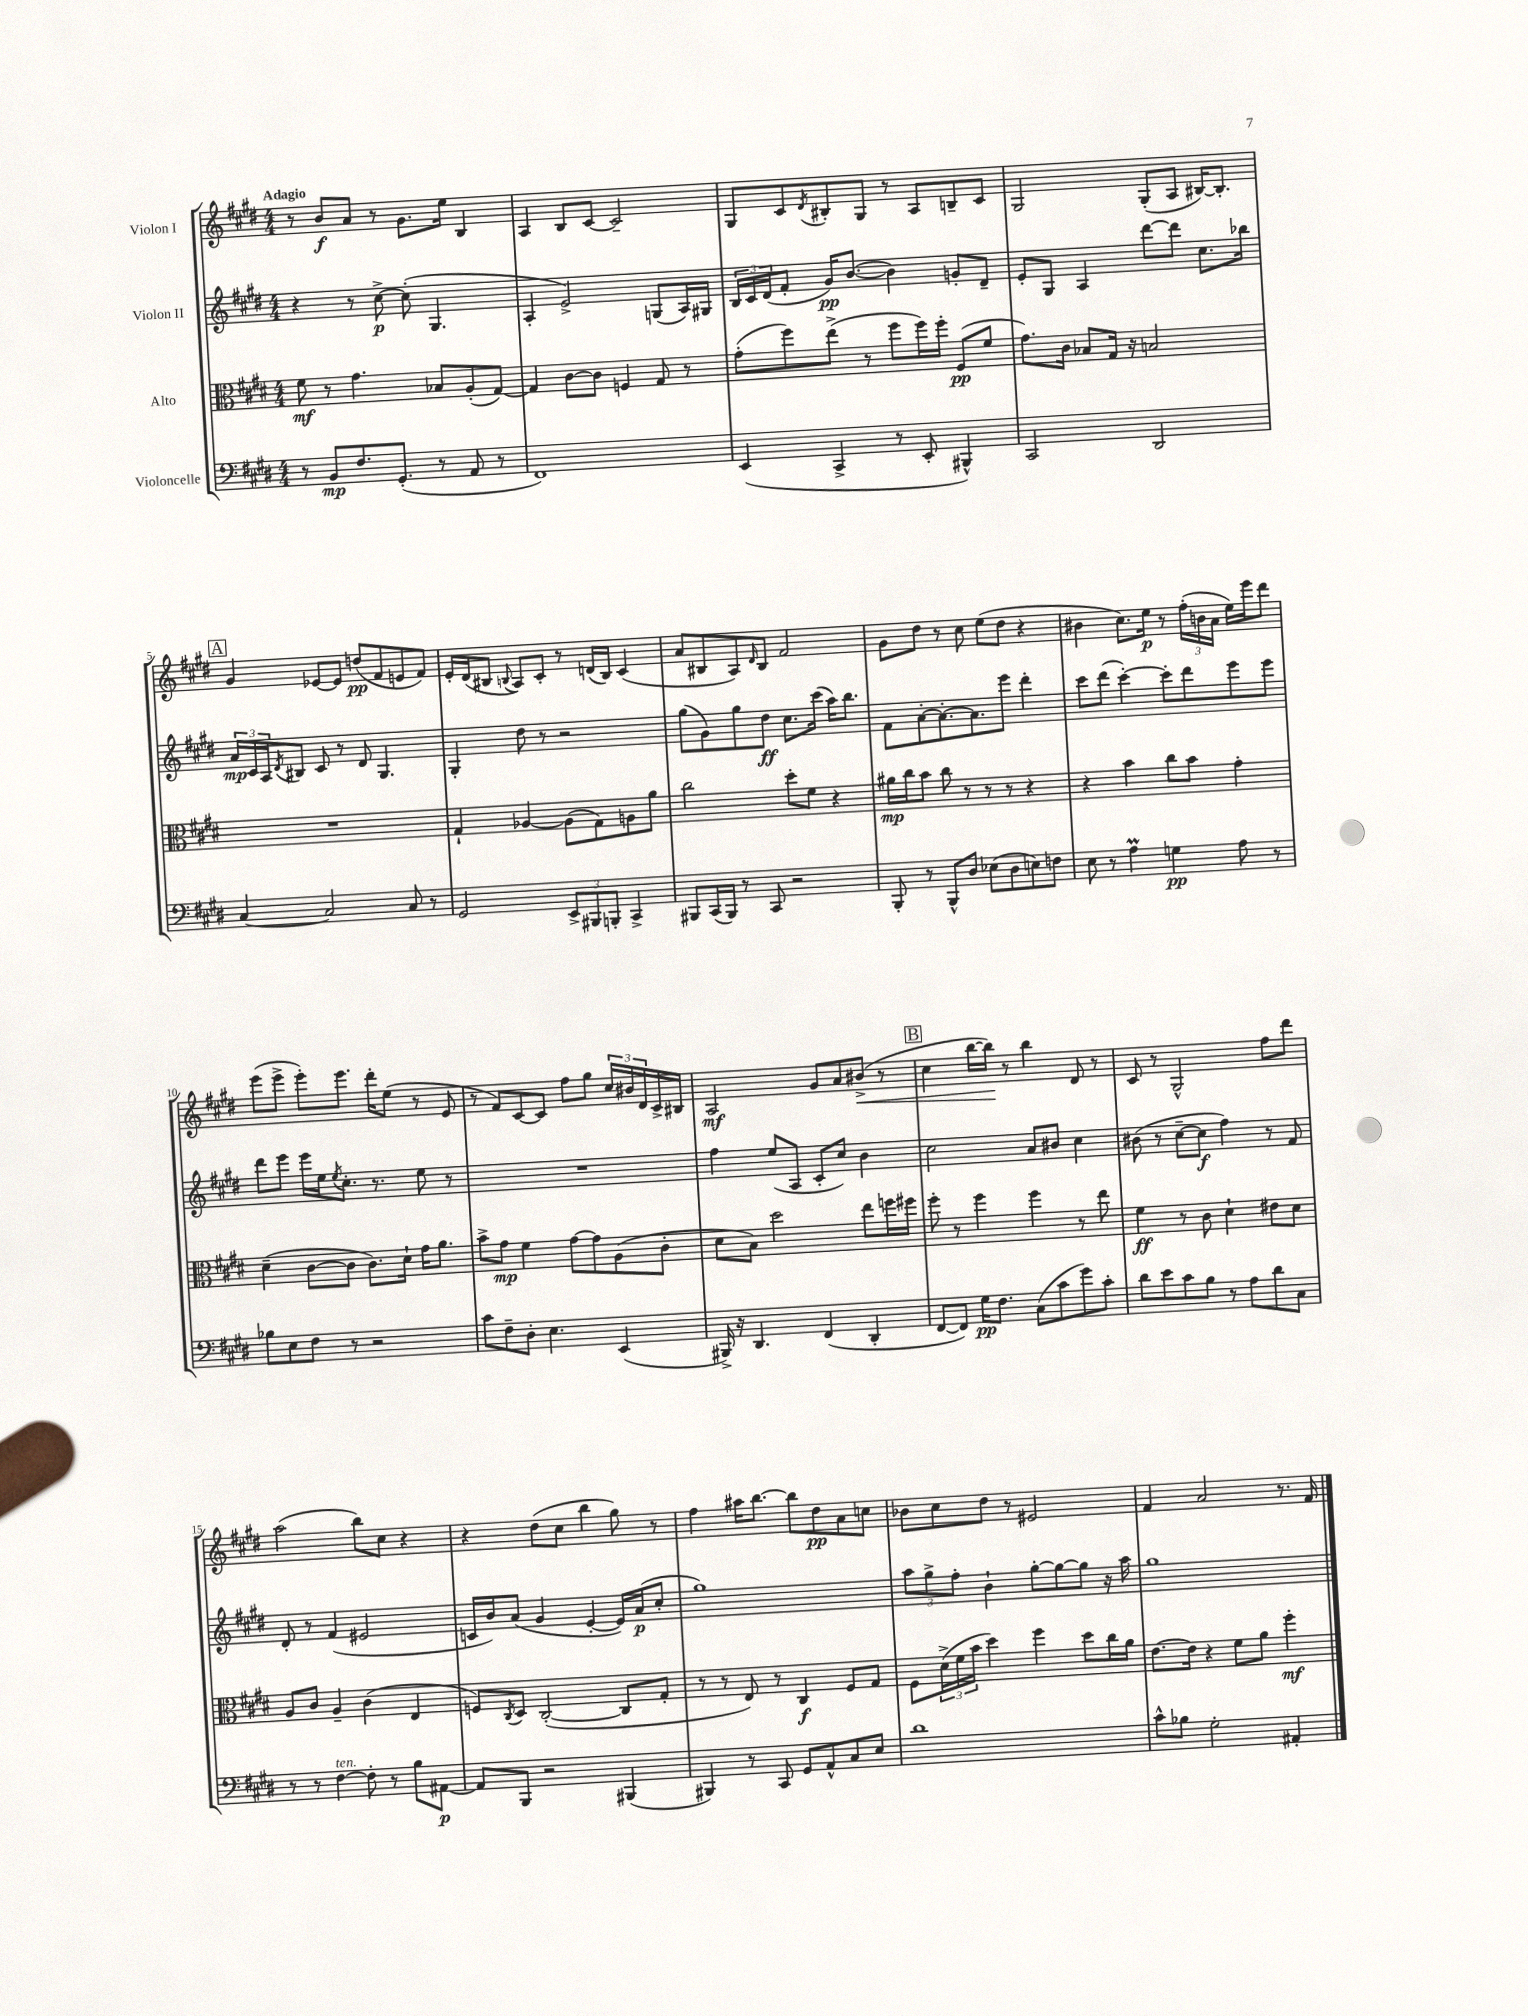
<<
\new StaffGroup <<
\new Staff = "s0" \with { instrumentName = "Violon I" } {
    \clef treble \key e \major \numericTimeSignature \time 4/4 \tempo "Adagio"
    r8 b'8\f a'8 r8 gis'8. e''16 b4 |
    a4 b8 cis'8~ cis'2-- |
    gis8 cis'8 \acciaccatura { dis'8 } bis8-. gis8 r8 a8 b8-- cis'8 |
    gis2 gis8-.( a8 bis16~) bis8.-. |
    \mark \markup { \box "A" } gis'4 ees'8~ ees'8 d''8\pp( fis'8 e'8 fis'8) |
    e'16-. dis'16( bis8 \appoggiatura { b8 } a8) cis'8-. r8 d'16( b16) cis'4( |
    a'8 bis8 a8) \grace { dis'16 } bis8 fis'2 |
    gis'8 dis''8 r8 cis''8 e''8( dis''8 r4 |
    bis'4 cis''8.) e''16\p r8 \tuplet 3/2 { fis''16-.( b'16 a'16 } e''16) e'''16 dis'''8 |
    e'''8( e'''8-> e'''8-.) e'''8. dis'''16-. e''8( r8 e'8 |
    r8 fis'8) cis'8~ cis'8 fis''8 gis''8 \tuplet 3/2 { cis''16 bis'16 dis'16 } cis'16-> bis16 |
    a2\mf gis'8 a'8 bis'8->\<( r8 |
    \mark \markup { \box "B" } cis''4 b''16~ b''16\!) r8 b''4 dis'8 r8 |
    cis'8 r8 gis2-^ fis''8 dis'''8 |
    a''2( b''8) cis''8 r4 |
    r4 dis''8( cis''8 b''4 gis''8) r8 |
    fis''4 ais''16 b''8.~ b''8 dis''8\pp a'8 c''8 |
    bes'8 cis''8 dis''8 r8 eis'2 |
    fis'4 a'2 r8. fis'16 \bar "|." |
}
\new Staff = "s1" \with { instrumentName = "Violon II" } {
    \clef treble \key e \major \numericTimeSignature \time 4/4
    r4 r8 cis''8~->\p cis''8-.( gis4. |
    a4-. e'2->) g8( a16) gis16 |
    \tuplet 3/2 { b16 cis'16 dis'16( } fis'8-. gis'16\pp) b'8.~( b'4) g'8-. dis'8-- |
    e'8-. gis8 a4 dis'''8~ dis'''8 cis''8. bes''16 |
    \mark \markup { \box "A" } \tuplet 3/2 { a'16\mp cis'16 a16 } \acciaccatura { dis'8 } bis8 cis'8 r8 dis'8 gis4. |
    gis4-. dis''8 r8 r2 |
    gis''8( gis'8) gis''8 dis''8\ff cis''8. cis'''16( a''16) b''8. |
    fis'8 a'8~-. a'8.~-. a'8. e'''8 dis'''4-. |
    cis'''8 dis'''8( cis'''4~-.) cis'''8-. dis'''8 e'''8 e'''8 |
    dis'''8 e'''8 e'''16 e''16 \acciaccatura { e''8 } cis''8.-. r8. e''8 r8 |
    R1 |
    fis''4 e''8( a8 cis'8-. cis''8) b'4 |
    \mark \markup { \box "B" } cis''2 a'8 bis'8 cis''4 |
    bis'8( r8 cis''8~-- cis''8\f fis''4) r8 fis'8 |
    dis'8-. r8 fis'4( eis'2 |
    c'16 b'16) a'8( gis'4 e'4~-. e'16) a'16\p( cis''8-. |
    gis''1) |
    \tuplet 3/2 { a''8 gis''8-> fis''8-. } b'4-! gis''8~-. gis''8~ gis''8 r16 a''16 |
    gis''1 \bar "|." |
}
\new Staff = "s2" \with { instrumentName = "Alto" } {
    \clef alto \key e \major \numericTimeSignature \time 4/4
    fis'8\mf r8 gis'4. bes8 a8-.( gis8~) |
    gis4 cis'8~ cis'8 f4 gis8 r8 |
    gis'8-.( fis''8) e''8->( r8 fis''8 fis''16) fis''16-. fis8\pp( fis'8 |
    gis'8.) cis'16 bes8 gis16 r16 b2 |
    \mark \markup { \box "A" } R1 |
    gis4-! aes4~ aes8( gis8) a8 a'8 |
    cis''2 dis''8-. fis'8 r4 |
    ais'16\mp cis''16 b'8 cis''8 r8 r8 r8 r4 |
    r4 b'4 cis''8 b'8 gis'4-. |
    dis'4--( cis'8~ cis'8 cis'8.) dis'16-! gis'16 a'8. |
    b'8-> gis'8\mp fis'4 gis'8~ gis'8 a8( cis'8-. |
    dis'8 b8) dis''2 e''8 f''16 fis''16 |
    \mark \markup { \box "B" } fis''8-. r8 fis''4 fis''4 r8 e''8 |
    fis'4\ff r8 cis'8 dis'4-! eis'8 dis'8 |
    a8 cis'8 a4-- cis'4( e4 |
    f8) \acciaccatura { cis8 } dis8 cis2~-.( cis8 gis8-. |
    r8 r8 e8) r8 cis4\f fis8 gis8 |
    fis8 \tuplet 3/2 { dis'16->( fis'16 b'16 } dis''4) fis''4 dis''8 cis''16 a'16 |
    e'8.~ e'16 r4 fis'8 a'8 fis''4-.\mf \bar "|." |
}
\new Staff = "s3" \with { instrumentName = "Violoncelle" } {
    \clef bass \key e \major \numericTimeSignature \time 4/4
    r8 b,8\mp fis8. gis,8.-.( r8 a,8 r8 |
    fis,1) |
    e,4( cis,4-> r8 e,8-. bis,,4-^) |
    cis,2 dis,2 |
    \mark \markup { \box "A" } cis4~ cis2 cis8 r8 |
    gis,2 \tuplet 3/2 { e,8-> bis,,8 b,,8-. } cis,4-> |
    bis,,8 cis,16( bis,,16) r8 cis,8 r2 |
    b,,8-. r8 b,,8-^ dis8 ees8( dis8 e8) f8 |
    e8 r8 a4\prall g4\pp a8 r8 |
    bes8 e8 fis8 r8 r2 |
    cis'8 fis8-- dis8-. e4. e,4( |
    bis,,16->) r16 dis,4. fis,4( dis,4-. |
    \mark \markup { \box "B" } fis,8~ fis,8) gis16\pp fis8. cis8( cis'8 gis'8) cis'8-. |
    dis'8 e'8 cis'8 b8 r8 a8 dis'8 cis8 |
    r8 r8 fis4~^\markup { \italic "ten." } fis8-. r8 b8 ais,8~\p |
    ais,8 b,,8 r2 bis,,4( |
    bis,,4) r8 cis,8 gis,8 a,8-^ cis8 e8 |
    dis'1 |
    cis'8-^ bes8 gis2-. ais,4-. \bar "|." |
}
>>
>>
